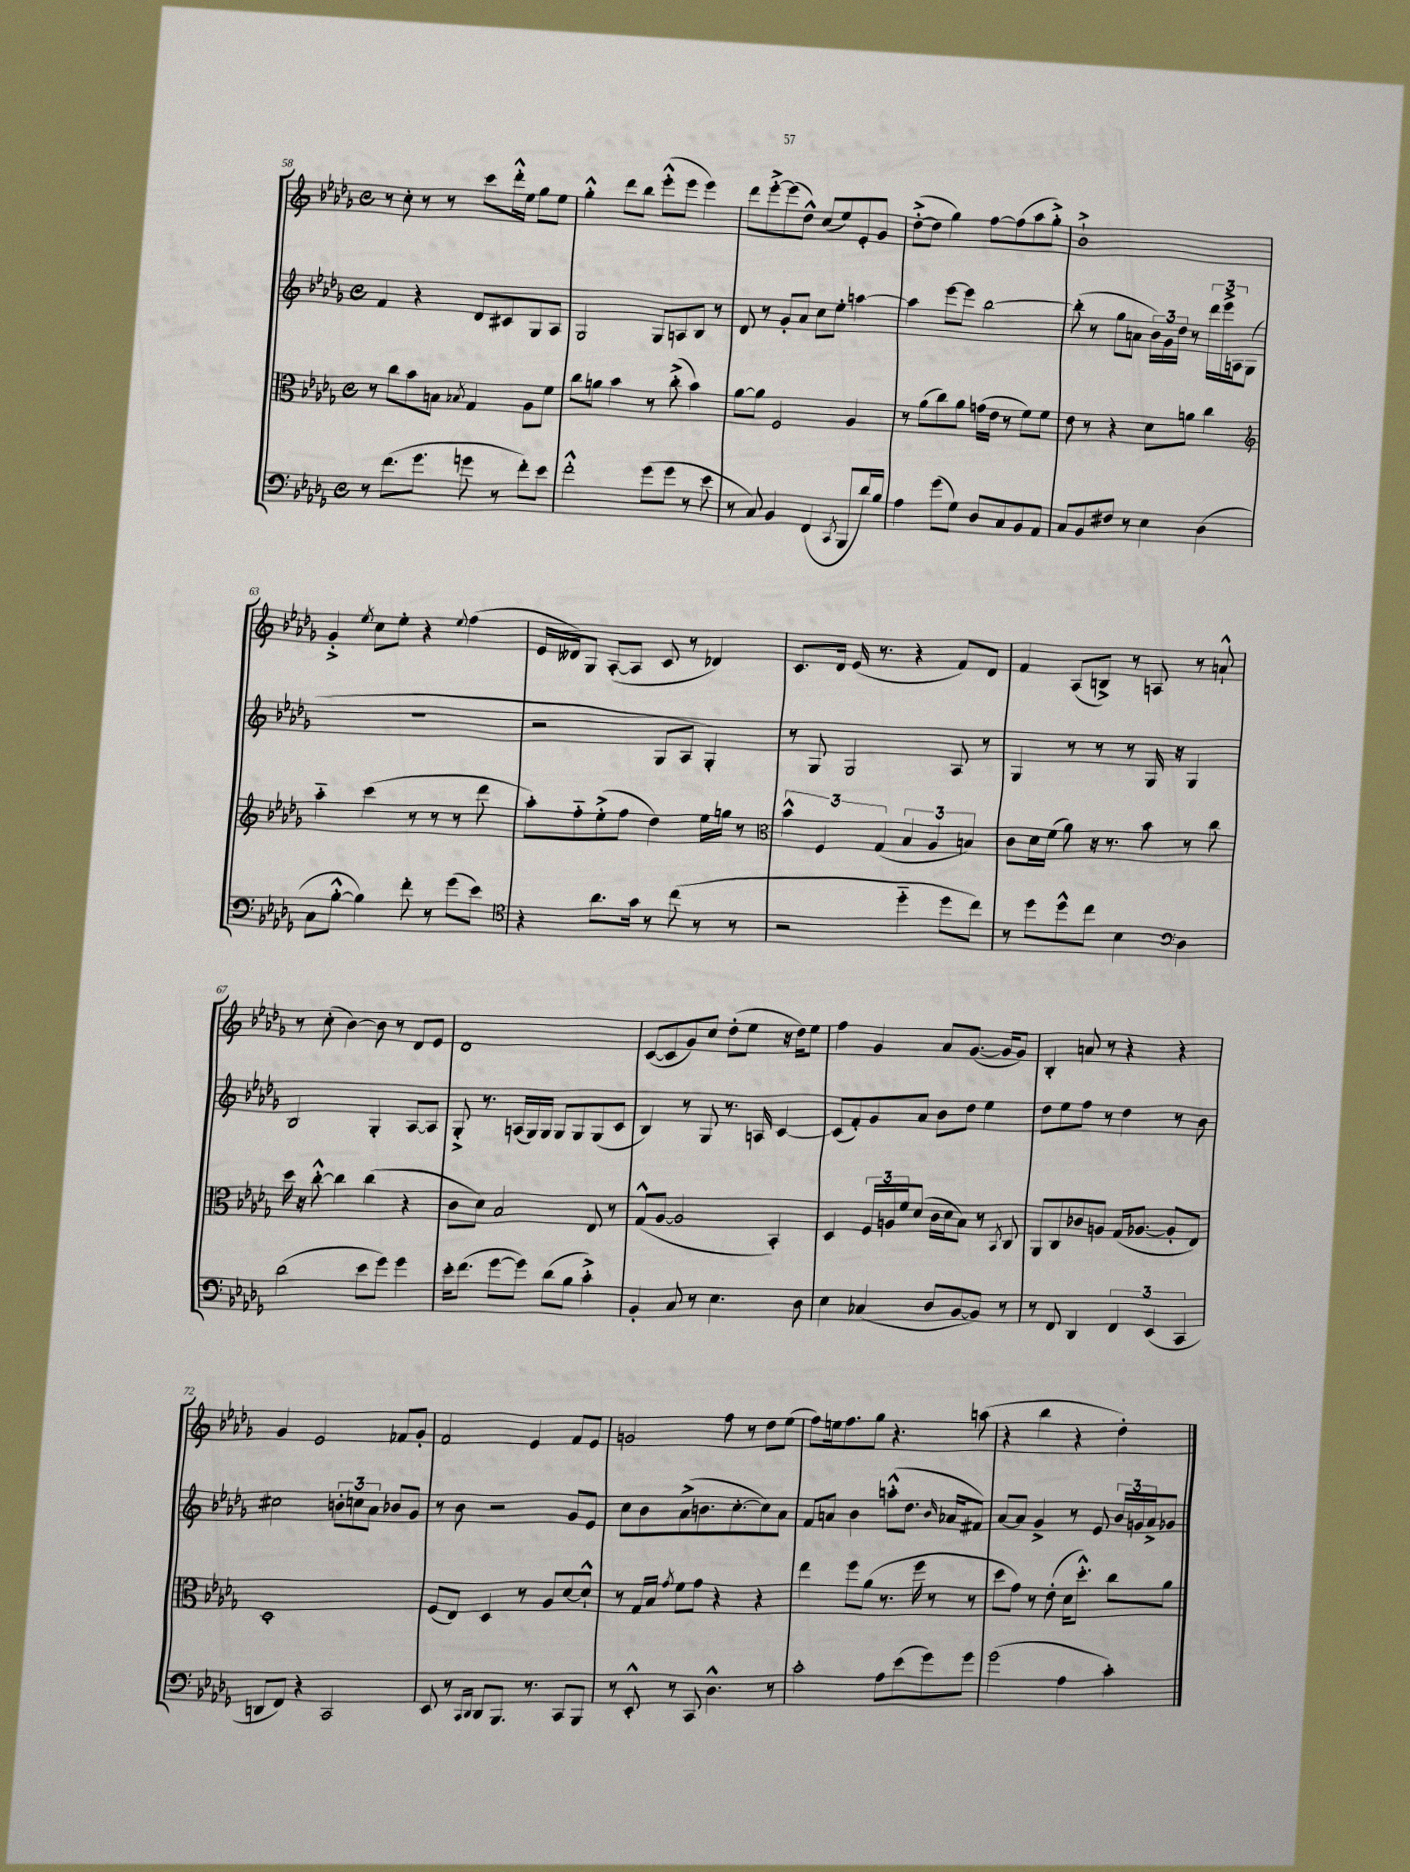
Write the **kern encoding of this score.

**kern	**kern	**kern	**kern
*staff4	*staff3	*staff2	*staff1
*clefF4	*clefC3	*clefG2	*clefG2
*k[b-e-a-d-g-]	*k[b-e-a-d-g-]	*k[b-e-a-d-g-]	*k[b-e-a-d-g-]
*M4/4	*M4/4	*M4/4	*M4/4
*met(c)	*met(c)	*met(c)	*met(c)
8r	8r	4f	8r
(8.f	8cc	.	8cc'
.	8b-	4r	8r
8.g-	.	.	.
.	8B	.	8r
.	8qB-	.	.
8g	4G-	8d-	8ccc
8r	.	8c#	16ddd-'^^
.	.	.	16ee-
8f')	8A-	8G-	8gg-
8e-	8f	8A-	8ee-
=	=	=	=
2f'^^	8cc	2G-	4gg-'^^
.	8a	.	.
.	4b-	.	8ddd-
.	.	.	8bb-
(8g-	8r	8G-	(8eee-'^^
8g-	(8cc'^	8A	8eee-
8r	4b-)	8B-	4eee-)
8e-	.	8r	.
=	=	=	=
8r	[8a-	8d-	8ddd-
8C)	8a-]	8r	[8eee-'^
4BB-	2F	8g-'	(8eee-]
.	.	8a-	8dd-^^)
(4FF	.	8cc	(8cc
.	.	8ee-'	8ee-)
8qCC	.	.	.
8BBB-	4A-	[4aa	8e-'
16d-)	.	.	8g-
16B-	.	.	.
=	=	=	=
4A-	8r	4aa]	([8dd-'^
.	(8a-	.	8dd-]
(8g-	8cc)	[8eee-	4gg-)
8G-)	8a-	8eee-]	.
8D-	(16g	[2bb-	[8ff
.	16e-	.	.
8C	8r	.	(8ff]
8BB-	8f)	.	8aa-
8AA-	8f	.	8gg-'^)
=	=	=	=
8C	8e-	(8bb-']	1b-`^
8BB-	8r	8r	.
8F#	4r	8gg-	.
8r	.	8a	.
4E-	8d-	24b-)	.
.	.	24g-	.
.	.	24dd-	.
.	8a	8r	.
(4D-	4cc	24ddd-	.
.	.	24eee-^	.
.	.	24A	.
.	.	(8G-	.
=	=	=	=
*	*clefG2	*	*
8C	4aa-'~	1r	4g-'^
[8B-'^^	.	.	.
.	.	.	8qee-
4B-])	(4ccc	.	8cc
.	.	.	8ee-'
8f'	8r	.	4r
8r	8r	.	.
.	.	.	8qqee-
(8g-	8r	.	(4ff
8e-)	8ddd-	.	.
=	=	=	=
*clefC4	*	*	*
4r	8aa-')	2r	16e-
.	.	.	16d--)
.	8ff'~	.	8G-
8.a-	(8ee-'^	.	([8A-'
.	8ff	.	8A-]
16g-	.	.	.
8r	4dd-)	8G-	8c
(8cc	.	8A-	8r
8r	16ee-	4G-')	4d-)
.	16gg	.	.
8r	8r	.	.
=	=	=	=
*	*clefC3	*	*
2r	6b-^^	8r	8.c
.	.	8G-	.
.	6F	.	.
.	.	.	16d-
.	.	2G-	(16e-
.	.	.	8.r
.	(6G-	.	.
4dd-'~	6B-	.	4r
.	6A-	.	.
8dd-	.	8A-	8f)
.	6B)	.	.
8cc)	.	8r	8d-
=	=	=	=
8r	8c	4G-	4f
8dd-	16d-	.	.
.	(16f	.	.
8dd-^^	8a-)	8r	(8A-
8cc	16r	8r	8B^)
.	8.r	.	.
4B-	.	8r	8r
.	8b-	16G-	8A
.	.	16r	.
*clefF4	*	*	*
4D-	8r	4G-	8r
.	8cc	.	8a`^^
=	=	=	=
(2d-	16dd-	2B-	8r
.	16r	.	.
.	[8cc'^^	.	(8cc'
.	4cc]	.	[4b-)
8e-	(4cc	4G-'	8b-]
8g-)	.	.	8r
4g-	4r	[8A-	8d-
.	.	8A-]	8e-
=	=	=	=
16e-'	8c	8G-'^	1d-
(8.f	.	.	.
.	8d-)	8.r	.
[8g-	2B-	.	.
.	.	(16A	.
8g-])	.	16G-)	.
.	.	16G-	.
(8d-	.	8G-	.
8B-	.	8G-	.
4c'^)	8E-	(8G-	.
.	8r	8c	.
=	=	=	=
4BB-'	(8G-^^	4B-)	([8c
.	[8A-	.	8c]
8C	2A-]	8r	8g-)
8r	.	8G-	8cc
4.E-	.	8.r	(8dd-'
.	.	.	8ee-
.	.	16A	.
.	4BB-')	[4c	16r
.	.	.	16dd-)
8D-	.	.	8ee-
=	=	=	=
4E-	4D-	(8c]	4ff
.	.	8f')	.
(4C-	24F	8g-	4g-
.	24A	.	.
.	24f	.	.
.	(8d-	8a-	.
8D-	16c	8b-	8a-
.	16d-	.	.
[8BB-	8B-)	8dd-	([8.g-
8BB-])	8r	4ee-	.
.	.	.	16g-]
.	8qBB-	.	.
8r	8C	.	8g-)
=	=	=	=
8r	8AA-	8dd-	4B-'
8FF	8C	8ee-	.
4DD-	8c-	8ff	8a
.	8A	8r	8r
6FF	(16G-	4dd-	4r
.	[8.A-	.	.
(6EE-	.	.	.
.	8A-']	8r	4r
6CC	.	.	.
.	8E-)	8b-	.
=	=	=	=
8DD	1D-'	2cc#	4g-
8FF)	.	.	.
4r	.	.	2e-
2CC	.	12b'	.
.	.	12cc	.
.	.	12a-	.
.	.	8b-	8f-
.	.	8g-	8g-'
=	=	=	=
8EE-	(8F	8r	2f
8r	8E-)	8b-	.
16qqCC	.	.	.
16qqDD-	.	.	.
8DD-	4D-	2r	.
8.BBB-	.	.	.
.	8r	.	4e-
8.r	.	.	.
.	8A-	.	.
8CC	[8d-	8g-	8f
8BBB-	8d-`^^]	8e-	8e-
=	=	=	=
8r	8r	8cc	2g
8EE-'^^	16G-	8b-	.
.	16B-	.	.
.	8qg-	.	.
8r	8f	(8a-^	.
8CC	8g-	8.b	.
4.D-^^	4r	.	8ff
.	.	[8.cc'	.
.	.	.	8r
.	4r	8cc])	8dd-
8r	.	8a-	(8ee-
=	=	=	=
2c'	4ee-	8f	8ff)
.	.	8a	16ee
.	.	.	8.ff
.	8ff	4b-	.
.	(8a-	.	8gg-
8A-	8.r	(8aa'^^	4.r
(8e-	.	8.dd-	.
.	16ff	.	.
8g-)	8r	.	.
.	.	16qqb-	.
.	.	16a-	.
8g-	8r	8f#)	(8aa
=	=	=	=
(2g-	8dd-	[8a-	4r
.	8g-)	8a-]	.
.	8r	4g-^	4bb-
.	(8e-'	.	.
4A-	16d-	8r	4r
.	8.dd-'^^)	.	.
.	.	8e-	.
4c')	8cc	24b-	4dd-')
.	.	24g	.
.	.	24a-^	.
.	8a-	8g-	.
==	==	==	==
*-	*-	*-	*-
